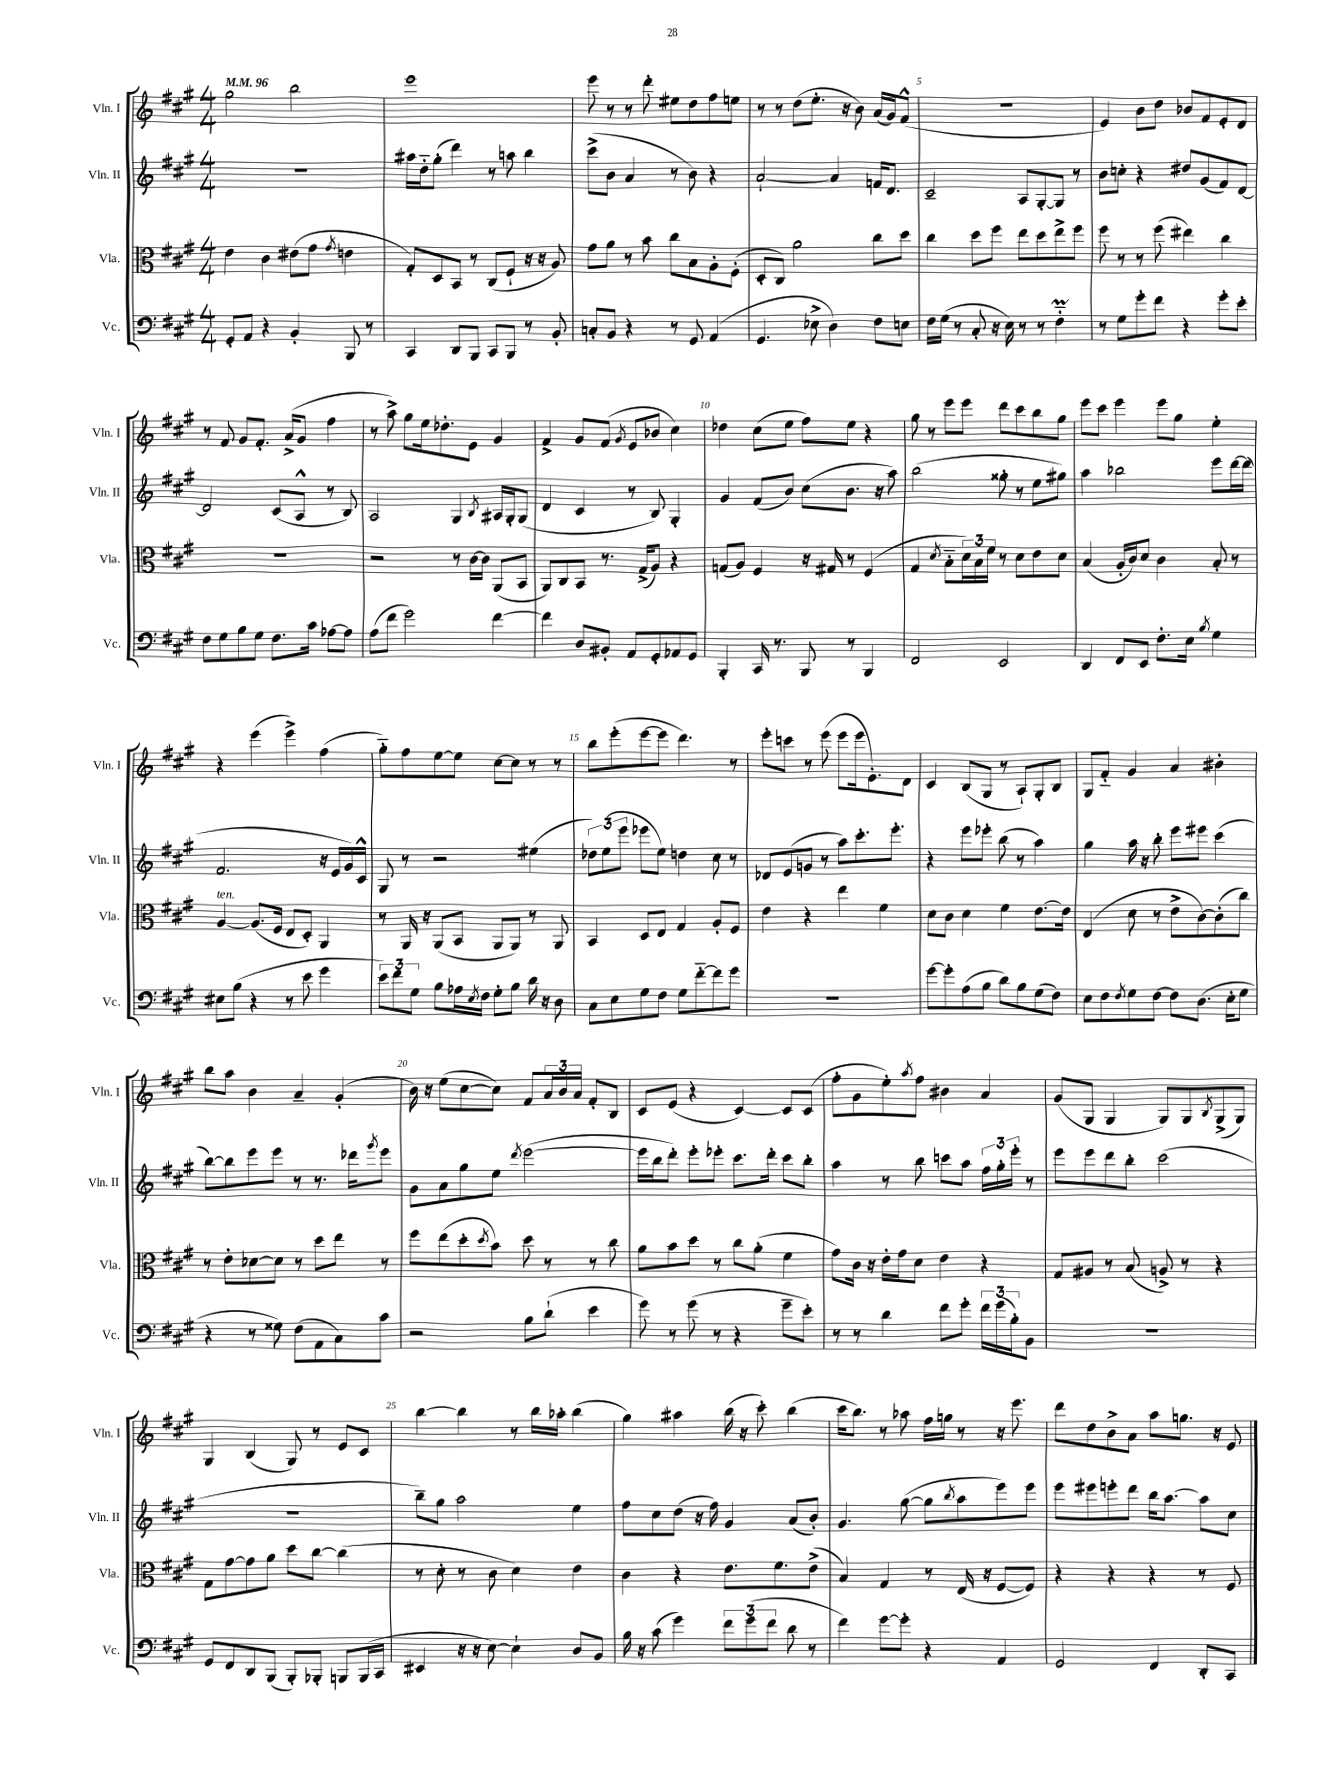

**kern	**kern	**kern	**kern
*part4	*part3	*part2	*part1
*staff4	*staff3	*staff2	*staff1
*I"Vc.	*I"Vla.	*I"Vln. II	*I"Vln. I
*I'Vc.	*I'Vla.	*I'Vln. II	*I'Vln. I
*clefF4	*clefC3	*clefG2	*clefG2
*k[f#c#g#]	*k[f#c#g#]	*k[f#c#g#]	*k[f#c#g#]
*M4/4	*M4/4	*M4/4	*M4/4
*MM96	*MM96	*MM96	*MM96
=1	=1	=1	=1
8GG#'/L	4e\	1r	2gg#\
8AA/J	.	.	.
4r	4c#\	.	.
4BB'/	(8e#X\L	.	2bb\
.	8g#\J	.	.
.	8qg#/	.	.
8BBB/	4en\	.	.
8r	.	.	.
=2	=2	=2	=2
4CC#/	8G#'/L)	16aa#X\LL	1eee
.	.	16dd\J	.
.	8D/	(8gg#'\J	.
8DD/L	8BB/J	4ddd\)	.
8BBB/J	8r	.	.
8CC#/L	(8C#/L	8r	.
8BBB/J	8F#`/J	8aan\	.
8r	16r	4bb\	.
.	16r	.	.
8BB'/	8A/)	.	.
=3	=3	=3	=3
8Cn'/L	8g#\L	(8ccc#^\L	8eee\
8BB/J	8a\J	8b\J	8r
4r	8r	4a/	8r
.	8b\	.	8ddd'\
8r	8cc#\L	8r	8ee#X\L
8GG#/	8B\	8b\)	8dd\
(4AA/	8A'\	4r	8ff#\
.	(8F#'\J	.	8een\J
=4	=4	=4	=4
4.GG#/	8D'/L	[2a`/	8r
.	8C#/J)	.	8r
.	2a\	.	(8dd\L
8E-X^\	.	.	8.ee'\J
4D\)	.	4a/]	.
.	.	.	16r
.	.	.	8b\)
8F#\L	8cc#\L	16fn/KL	(16a/LL
.	.	8.d/J	16g#/J)
8En\J	8dd\J	.	(8f#^^/J
=5	=5	=5	=5
16F#\LL	4cc#\	2c#~/	1r
(16G#\JJ	.	.	.
8r	.	.	.
8C#'/	8dd\L	.	.
16r	8ff#\J	.	.
16E\)	.	.	.
8r	8ee\L	8A/L	.
8r	8dd\	[8G#'/	.
4F#M\	8ee^\	8G#/J]	.
.	8ff#\J	8r	.
=6	=6	=6	=6
8r	8ff#\	8b\L	4e/)
8G#\L	8r	8ccn'\J	.
8g#'\	8r	4r	8b\L
8f#\J	(8ff#\	.	8dd\J
4r	4ee#X\)	8dd#X/L	8b-X/L
.	.	(8g#/	8f#/
8g#'\L	4cc#\	8f#/)	8e'/
8e'\J	.	[8d/J	8d/J
!!LO:LB:g=z
=7	=7	=7	=7
8F#\L	1r	2d/]	8r
8G#\	.	.	8f#/
8B\	.	.	8g#/L
8G#\J	.	.	8.f#'/J
8.F#\L	.	(8c#/L	.
.	.	.	(16a^/KL
.	.	8A^^/J	8g#/J
16c#\Jk	.	.	.
[8A-X\L	.	8r	4ff#\
8A-\J]	.	8B/)	.
=8	=8	=8	=8
(8A\L	2r	2A/	8r
8f#\J	.	.	8aa^\)
2g#\)	.	.	8gg#\L
.	.	.	16ee\k
.	.	.	8.dd-X'\
.	8r	4G#/	.
.	[16c#\LL	.	8e\J
.	16c#\JJ]	.	.
.	.	8qB/	.
[4f#\	(8AA/L	16A#X/LL	4g#/
.	.	16G#'/J	.
.	8BB/J	(8G#/J	.
=9	=9	=9	=9
4f#\]	8AA/L)	4d/	4f#^/
.	8C#/	.	.
8D/L	8BB/J	4c#/	8g#/L
8BB#X'/J	8.r	.	(8f#/J
.	.	.	8qg#/
8AA/L	.	8r	8e/L
.	(16G#^/KL	.	.
8GG#'/	8A/J)	8B/)	8b-X/J
8AA-X/	4r	4G#'/	4cc#\)
8GG#/J	.	.	.
=10	=10	=10	=10
4BBB'/	(8Gn/L	4g#/	4dd-X\
.	8A/J)	.	.
16CC#/	4F#/	(8f#/L	(8cc#\L
8.r	.	.	.
.	.	8b/J)	8ee\J
8BBB/	16r	(8cc#\L	8ff#\L)
.	16G#X/	.	.
8r	8r	8.b\J	8ee\J
4BBB/	(4F#/	.	4r
.	.	16r	.
.	.	8aa\)	.
=11	=11	=11	=11
2FF#/	4G#/	(2bb\	8gg#\
.	.	.	8r
.	8qd/	.	.
.	8B\L	.	8eee\L
.	24d\L)	.	8eee\J
.	24B\	.	.
.	24f#\JJ	.	.
2EE/	8r	8gg##X'\	8ddd\L
.	8d\L	8r	8ccc#\
.	8e\	8ee\L	8bb\
.	8d\J	8gg#X\J)	8gg#\J
=12	=12	=12	=12
4DD/	(4B/	4aa\	8eee\L
.	.	.	8ccc#\J
8FF#/L	16A'/LL	2bb-X\	4eee\
.	16c#/J)	.	.
8EE/J	8d/J	.	.
8.F#'\L	4c#\	.	8eee\L
.	.	.	8gg#\J
16E\Jk	.	.	.
8qB/	.	.	.
4G#\	8B'/	8eee\L	4ee'\
.	8r	[16ddd\L	.
.	.	(16ddd\JJ]	.
!!LO:LB:g=z
=13	=13	=13	=13
!	!LO:TX:a:i:t=ten.	!	!
8E#X\L	[4A/	2.f#/	4r
(8B\J	.	.	.
4r	(8.A/L]	.	(4eee\
.	16F#/Jk	.	.
8r	8E/L	.	4eee^\)
8e\	8D'/J)	.	.
4g#\	4AA/	16r	(4ff#\
.	.	16e/LL	.
.	.	16g#/)	.
.	.	16c#^^/JJ	.
=14	=14	=14	=14
12e\L)	8r	8G#/	8gg#\L)
12f#\	.	.	.
.	16AA/	8r	8ff#\
12G#\J	.	.	.
.	16r	.	.
8B\L	(8AA/L	2r	[8ee\
16A-X\L	8BB/J	.	8ee\J]
8qE/	.	.	.
16F#\JJ	.	.	.
8G#'\L	8AA/L	.	[8cc#\L
8B\J	8AA/J)	.	8cc#\J]
16d\	8r	(4ee#X\	8r
16r	.	.	.
8D\	8AA/	.	8r
=15	=15	=15	=15
8C#\L	4BB/	12dd-X\L)	8bb\L
.	.	(12ee\	.
8E\	.	.	(8eee'\
.	.	12eee\J	.
8G#\	8D/L	8eee-X\L	[8eee\
8F#\J	8E/J	8ee\J)	8eee\J]
8G#\L	4G#/	4ddn\	4.ddd\)
[8f#\	.	.	.
8f#\]	8A'/L	8cc#\	.
8g#\J	8F#/J	8r	8r
=16	=16	=16	=16
1r	4e\	8d-X/L	8eee'\L
.	.	(8e/	8cccn\J
.	4r	8gn/J	8r
.	.	8r	(8eee\
.	4ee\	8aa\L)	8eee\L
.	.	8.ccc#'\	16eee\k
.	.	.	8.e'\)
.	4f#\	.	.
.	.	8.eee'\J	.
.	.	.	8d\J
=17	=17	=17	=17
[8g#\L	8d\L	4r	4c#/
8g#'\]	8c#\J	.	.
(8A\	4d\	8eee\L	(8B/L
8B\J	.	8eee-X'\J	8G#/J
8d\L)	4f#\	(8bb\	8r
8B\	.	8r	8A`/L)
(8G#\	[8.e\L	4aa\)	8G#'/
8F#\J)	.	.	8B/J
.	16e\Jk]	.	.
=18	=18	=18	=18
8E\L	(4E/	4gg#\	8G#/L
8F#\	.	.	8f#/J
8qF#/	.	.	.
8G#\	8d\	16aa\	4g#/
.	.	16r	.
[8F#\J	8r	8bb'\	.
8F#\L]	8e^\L	8eee\L	4a/
(8.D\J	[8c#\)	8eee#X\J	.
.	(8c#'\]	(4ccc#\	4b#X'\
16E'\KL	.	.	.
8G#\J	8cc#\J)	.	.
!!LO:LB:g=z
=19	=19	=19	=19
4r	8r	[8bb\L)	8bb\L
.	8e'\L	8bb\]	8aa\J
8r	[8d-X\	8eee\	4b\
8G##X\)	8d-\J]	8eee\J	.
(8F#\L	8r	8r	4a~/
8AA\	8dd\L	8.r	.
8C#\)	8ee\J	.	(4g#'/
.	.	16ddd-X\KL	.
.	.	8qggg#/	.
8c#\J	8r	8eee\J	.
=20	=20	=20	=20
2r	8ff#\L	8g#\L	16b\)
.	.	.	16r
.	(8ee\	8a\	(8ee\L
.	8dd'\	8gg#\	[8cc#\
.	8qdd/	.	.
.	8b\J)	8ee\J	8cc#\J])
.	.	8qddd/	.
8B\L	8dd\	([2eee\	8f#/L
(8d`\J	8r	.	24a/L
.	.	.	24b/
.	.	.	24a/JJ
4e\	8r	.	8f#'/L
.	8cc#\	.	8B/J
=21	=21	=21	=21
8g#\)	8a\L	16eee\LL]	8c#/L
.	.	16bb\J	.
8r	8b\	8ddd'\J)	(8e/J
(8g#\	8dd\J	8eee'\L	4r
8r	8r	8eee-X'\J	.
4r	8cc#\L	8.ccc#\L	[4c#/)
.	(8a'\J	.	.
.	.	16ddd'\Jk	.
8g#~\L	4f#\	8ccc#\L	8c#/L]
8e'\J)	.	8bb'\J	(8c#/J
=22	=22	=22	=22
8r	8g#\L)	4aa\	8ff#'\L
8r	16c#\Jk	.	8g#\
.	16r	.	.
4d\	16e'\LL	8r	8ee'\)
.	16g#\J	.	.
.	.	.	8qaa/
.	8d\J	8bb\	8ff#\J
8f#\L	4e\	8cccn\L	4b#X\
8g#'\J	.	8aa\J	.
24f#\LL	4r	24ff#\LL	4a/
(24g#\	.	24gg#'\	.
24B'\J)	.	24eee'\JJ	.
8BB\J	.	8r	.
=23	=23	=23	=23
1r	8G#/L	8eee\L	(8g#/L
.	8A#X/J	8eee\	8G#/J
.	8r	8ddd\	4G#/
.	(8B/	8bb'\J	.
.	8An^/)	(2ccc#\	8G#/L)
.	8r	.	8G#/
.	.	.	8qB/
.	4r	.	(8G#^/
.	.	.	8G#/J)
!!LO:LB:g=z
=24	=24	=24	=24
8GG#/L	8G#\L	1r	4G#/
8FF#/	[8g#\	.	.
8DD/	8g#\]	.	(4B/
(8BBB/J	8a\J	.	.
8BBB'/L)	8dd\L	.	8G#/)
8BBB-X'/J	[8cc#\J	.	8r
8BBBn/L	(4cc#\]	.	8e/L
(16BBB/L	.	.	8c#/J
16CC#/JJ	.	.	.
=25	=25	=25	=25
4EE#X/	8r	8bb~\L)	[4bb\
.	8d'\	8gg#\J	.
16r	8r	2aa\	4bb\]
16r	.	.	.
[8E\)	8c#\	.	.
4E`\]	4d\)	.	8r
.	.	.	16bb\LL
.	.	.	16aa-X'\JJ
8D/L	4e\	4ee\	(4bb\
8BB/J	.	.	.
=26	=26	=26	=26
16B\	4c#\	8ff#\L	4gg#\)
16r	.	.	.
(8c#\	.	8cc#\	.
4g#\)	4r	(8dd\J	4aa#X\
.	.	16r	.
.	.	16ff#\)	.
12f#\L	8.e\L	4g#/	(16bb\
.	.	.	16r
(12g#\	.	.	.
.	.	.	8ccc#'\)
12f#\J	.	.	.
.	8.f#\	.	.
8d\	.	(8a/L	(4bb\
8r	(8e^\J	8b'/J)	.
=27	=27	=27	=27
4f#\)	4B/)	4.g#/	16ccc#\KL
.	.	.	8.bb\J)
[8g#\L	4G#/	.	8r
8g#'\J]	.	([8gg#\	8aa-X\
4r	8r	8gg#\L]	16ff#\LL
.	.	.	16ggn\JJ
.	.	8qbb/	.
.	(16E/	8aa\	8r
.	16r	.	.
4AA/	[8F#/L	8eee\)	16r
.	.	.	8.eee\
.	8F#/J])	8eee\J	.
=28	=28	=28	=28
2GG#/	4r	8eee\L	8ddd\L
.	.	8eee#X\	8dd\
.	4r	8eeen'\	8b^\
.	.	8ddd\J	8a\J
4FF#/	4r	16bb\KL	8aa\L
.	.	[8.aa\J	.
.	.	.	8.ggn\J
8DD'/L	8r	8aa\L]	.
.	.	.	16r
8CC#/J	8F#/	8cc#\J	8e/
==	==	==	==
*-	*-	*-	*-
